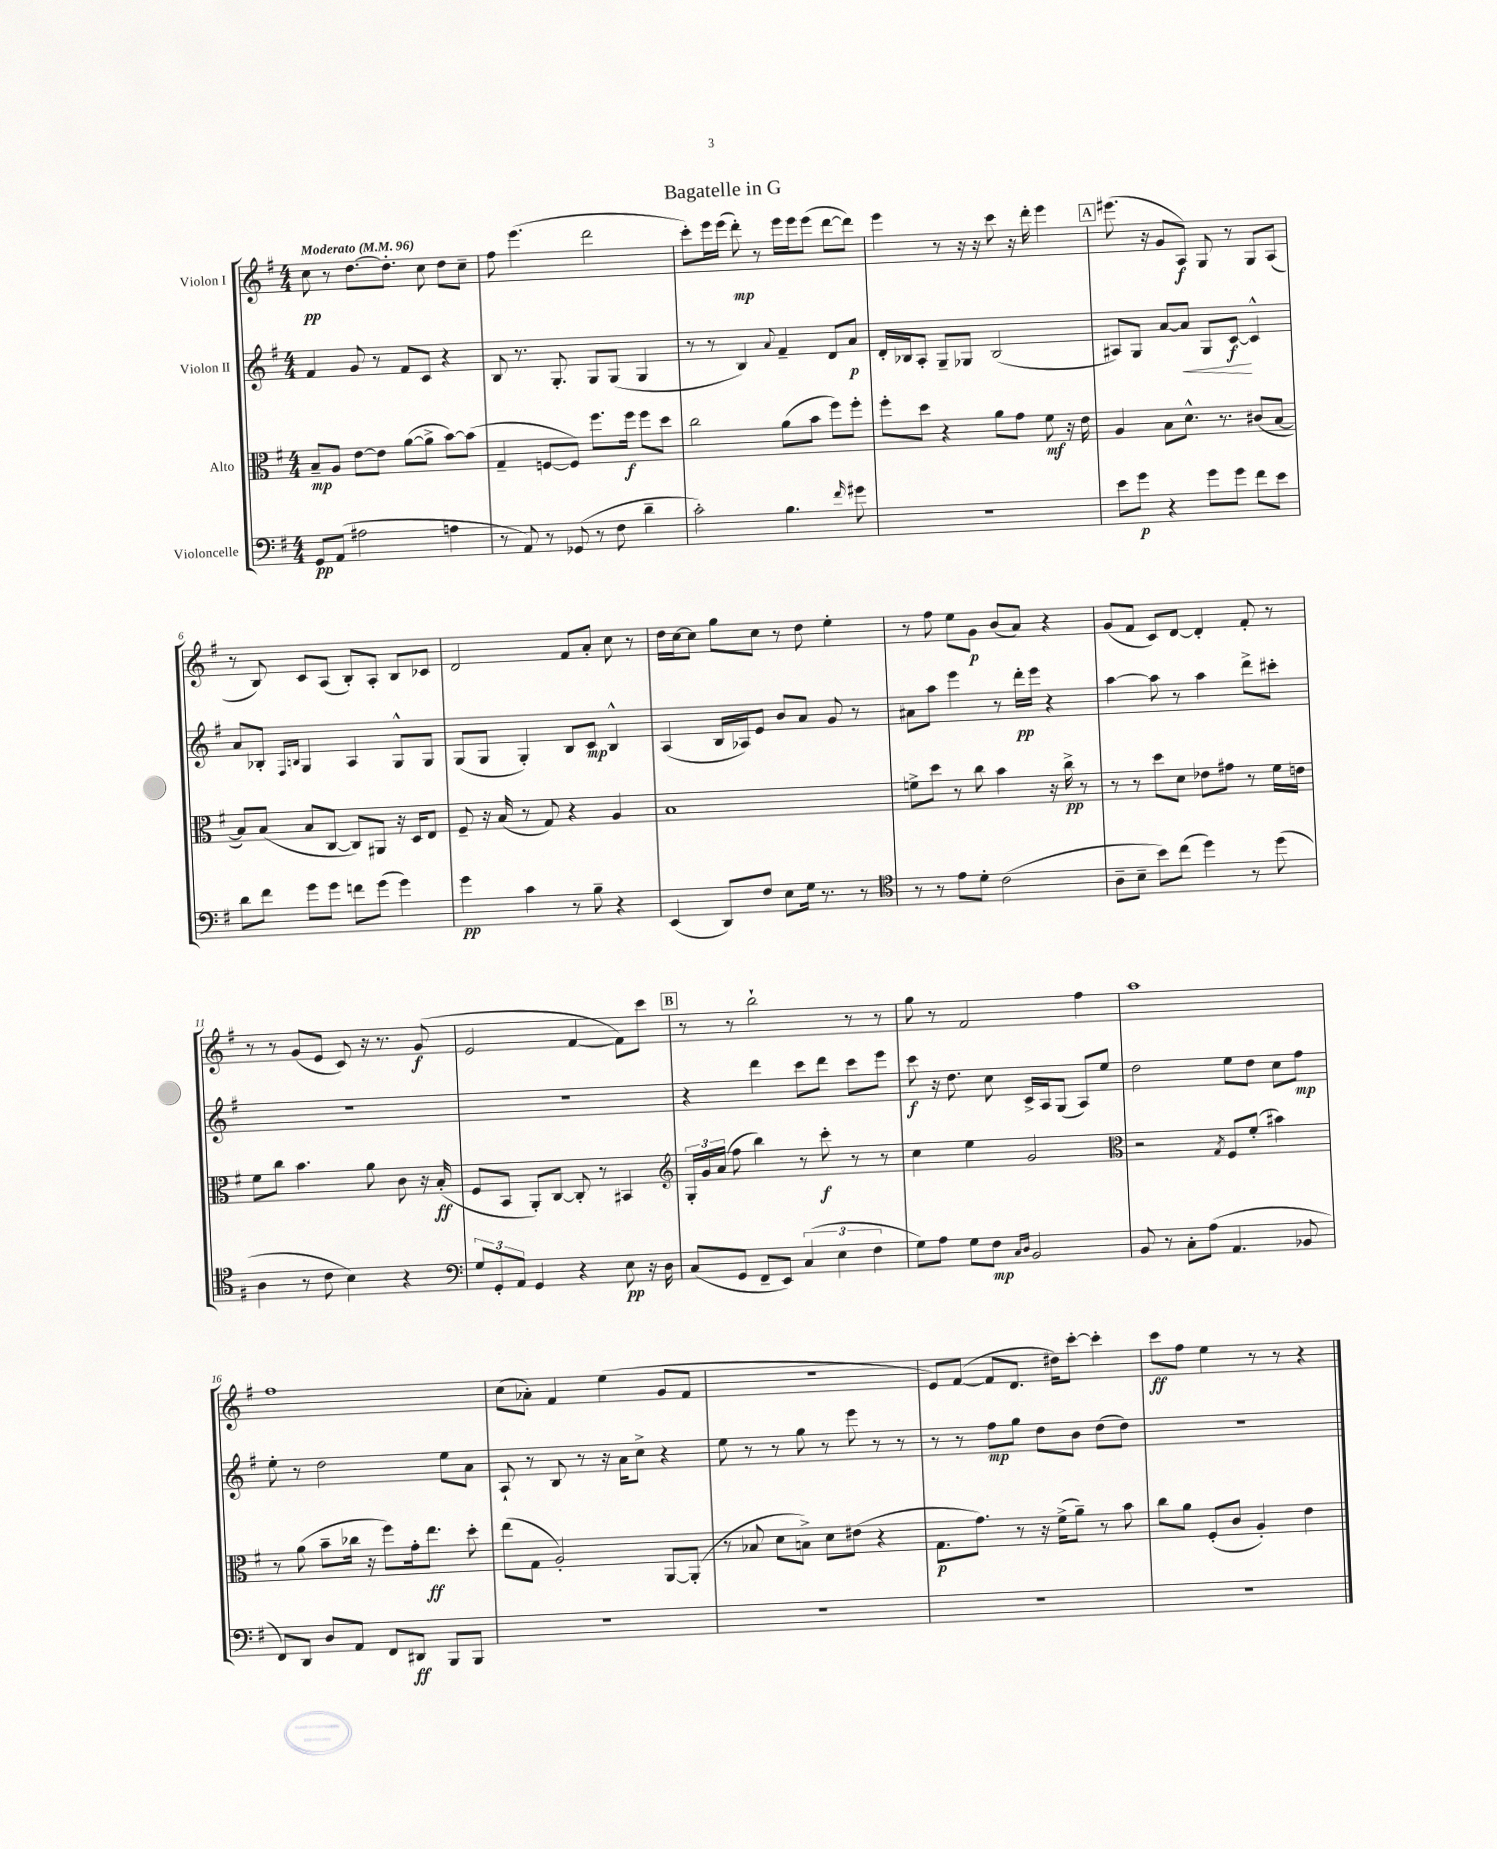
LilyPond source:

\header { title = "Bagatelle in G" }
<<
\new StaffGroup <<
\new Staff = "s0" \with { instrumentName = "Violon I" } {
    \clef treble \key g \major \numericTimeSignature \time 4/4 \tempo "Moderato" 4 = 96
    \autoBeamOff c''8\pp r8 d''8.[~ d''8.]-. c''8 d''8[ c''8]-- |
    fis''8 e'''4.( d'''2 |
    c'''8[-.) e'''16 e'''16]( d'''8-.\mp) r8 e'''16[ e'''16 e'''8]( d'''8[~ d'''8]) |
    e'''4 r8 r16 r16 c'''8 r16 d'''16-. e'''4 |
    \mark \markup { \box "A" } eis'''8.( r16 g'8[ a8]\f) g8 r8 g8[ a8]( |
    r8 b8) c'8[ a8]( b8[-.) a8]-. b8[ ces'8] |
    d'2 fis'8[ a'8]-. c''8 r8 |
    d''16[ c''16~ c''8] g''8[ c''8] r8 d''8 e''4-. |
    r8 fis''8 e''8[ g'8]\p b'8[( a'8]) r4 |
    g'8[( fis'8] c'8[) d'8]~ d'4-. fis'8-. r8 |
    r8 r8 g'8[( e'8] c'8) r16 r8. g'8\f( |
    e'2 fis'4~ fis'8[) c'''8] |
    \mark \markup { \box "B" } r8 r8 b''2-! r8 r8 |
    g''8 r8 fis'2 fis''4 |
    a''1 |
    fis''1 |
    c''8[( aes'8]-.) fis'4 e''4( g'8[ fis'8] |
    r1 |
    e'8[) fis'8]~( fis'8[ d'8.] dis''16[) c'''8]~-. c'''4-. |
    c'''8[\ff fis''8] e''4 r8 r8 r4 \bar "|." |
}
\new Staff = "s1" \with { instrumentName = "Violon II" } {
    \clef treble \key g \major \numericTimeSignature \time 4/4
    \autoBeamOff fis'4 g'8 r8 fis'8[ c'8] r4 |
    b8 r8. g8.-. g8[ g8]( g4 |
    r8 r8 b4) \appoggiatura { a'8 } fis'4-- d'8[ a'8]\p |
    d'16[-. bes16 a8]-. g8[-- ges8] bes2( |
    \mark \markup { \box "A" } ais8[) g8] a'8[~ a'8]\< g8[ c'8]~\f\! c'4-^ |
    a'8[ bes8]-. \grace { fis16[ b16] } g4 a4 g8[-^ g8] |
    g8[( g8] g4-.) b8[ c'8]\mp b4-^ |
    a4( b16[ aes16) e'8] b'8[ a'8] g'8 r8 |
    ais'8[ a''8] e'''4 r8 d'''16[-.\pp e'''16] r4 |
    a''4~ a''8 r8 a''4 d'''8[-> cis'''8]-. |
    R1 |
    r1 |
    \mark \markup { \box "B" } r4 d'''4 c'''8[ d'''8] c'''8[ e'''8] |
    c'''8\f r16 d''8. c''8 c'16[-> a16 g8]( a8[) e''8] |
    d''2 e''8[ d''8] c''8[ fis''8]\mp |
    e''8-. r8 d''2 e''8[ a'8] |
    a8-! r8 b8 r8 r16 a'16[ c''8]-> r4 |
    e''8 r8 r8 g''8 r8 e'''8 r8 r8 |
    r8 r8 fis''8[\mp g''8] d''8[ b'8] d''8[( d''8]) |
    R1 \bar "|." |
}
\new Staff = "s2" \with { instrumentName = "Alto" } {
    \clef alto \key g \major \numericTimeSignature \time 4/4
    \autoBeamOff b8[--\mp a8] e'8[~ e'8] a'8[~( a'8]-> b'8[~) b'8]( |
    g4-- f8[~ f8]) fis''8.[ fis''16]\f fis''8[ d''8] |
    c''2 a'8[( b'8] fis''8[) fis''8]-. |
    fis''8[-. d''8] r4 a'8[ g'8] fis'8\mf r16 e'16 |
    \mark \markup { \box "A" } a4 b8[ d'8.]-^ r8. cis'8[( b8]~ |
    b8[) b8]( b8[ c8]~ c8[) ais,8] r16 d16[ e8] |
    fis8-- r16 b16( r8 g8) r4 a4 |
    b1 |
    f'8[-> d''8] r8 c''8 b'4 r16 c''16->\pp r8 |
    r8 r8 d''8[ d'8] ees'8[ gis'8] r8 fis'16[ e'16] |
    fis'8[ c''8] b'4. a'8 c'8 r16 b16-.\ff( |
    fis8[ b,8] a,8[-.) c8]~ c8-. r8 bis,4 |
    \mark \markup { \box "B" } \clef treble \tuplet 3/2 { g16[-. g'16 a'16]( } fis''8 b''4) r8 c'''8-.\f r8 r8 |
    c''4 e''4 g'2 |
    \clef alto r2 \acciaccatura { g8 } fis8[ fis'8]-.( bis'4) |
    r8 a'8( b'8[-- ces''16] r16 fis''8[) g'16-. e''8.]\ff d''8-. |
    e''8[( g8] a2-.) a,8[~ a,8]-.( |
    r8 bes8 d'8[ b8]->) d'8[ eis'8]( r4 |
    g8.[\p g'8.]) r8 r16 fis'16[->( a'8]--) r8 b'8 |
    c''8[ a'8] fis8[-.( c'8] a4-.) e'4 \bar "|." |
}
\new Staff = "s3" \with { instrumentName = "Violoncelle" } {
    \clef bass \key g \major \numericTimeSignature \time 4/4
    \autoBeamOff g,8[\pp a,8]( ais2 a4 |
    r8 a,8) r8 ges,8( r8 fis8 d'4-- |
    c'2-.) b4. \grace { fis'16 } gis'8 |
    R1 |
    \mark \markup { \box "A" } e'8[ g'8]\p r4 g'8[ g'8] fis'8[ e'8] |
    d'8[ fis'8] g'8[ g'8] f'8[ g'8]( g'4) |
    g'4\pp c'4 r8 b8-- r4 |
    e,4( d,8[) fis8] e8[ g16] r8. r8 |
    \clef tenor r8 r8 e'8[ d'8]-. c'2( |
    a8[-- b8]-- b'8[) c''8]( d''4) r8 d''8( |
    a4 r8 c'8 b4) r4 |
    \clef bass \tuplet 3/2 { g8[ g,8-. a,8] } g,4 r4 e8\pp r16 d16 |
    \mark \markup { \box "B" } c8[( g,8] fis,8[-- e,8]) \tuplet 3/2 { c4( e4 fis4 } |
    g8[) a8] g8[ fis8]\mp \grace { c16[ d16] } b,2 |
    b,8 r8 c8[-. a8]( a,4. bes,8 |
    fis,8[) d,8] d8[ a,8] fis,8[ dis,8]\ff b,,8[ b,,8] |
    R1 |
    R1 |
    R1 |
    R1 \bar "|." |
}
>>
>>
